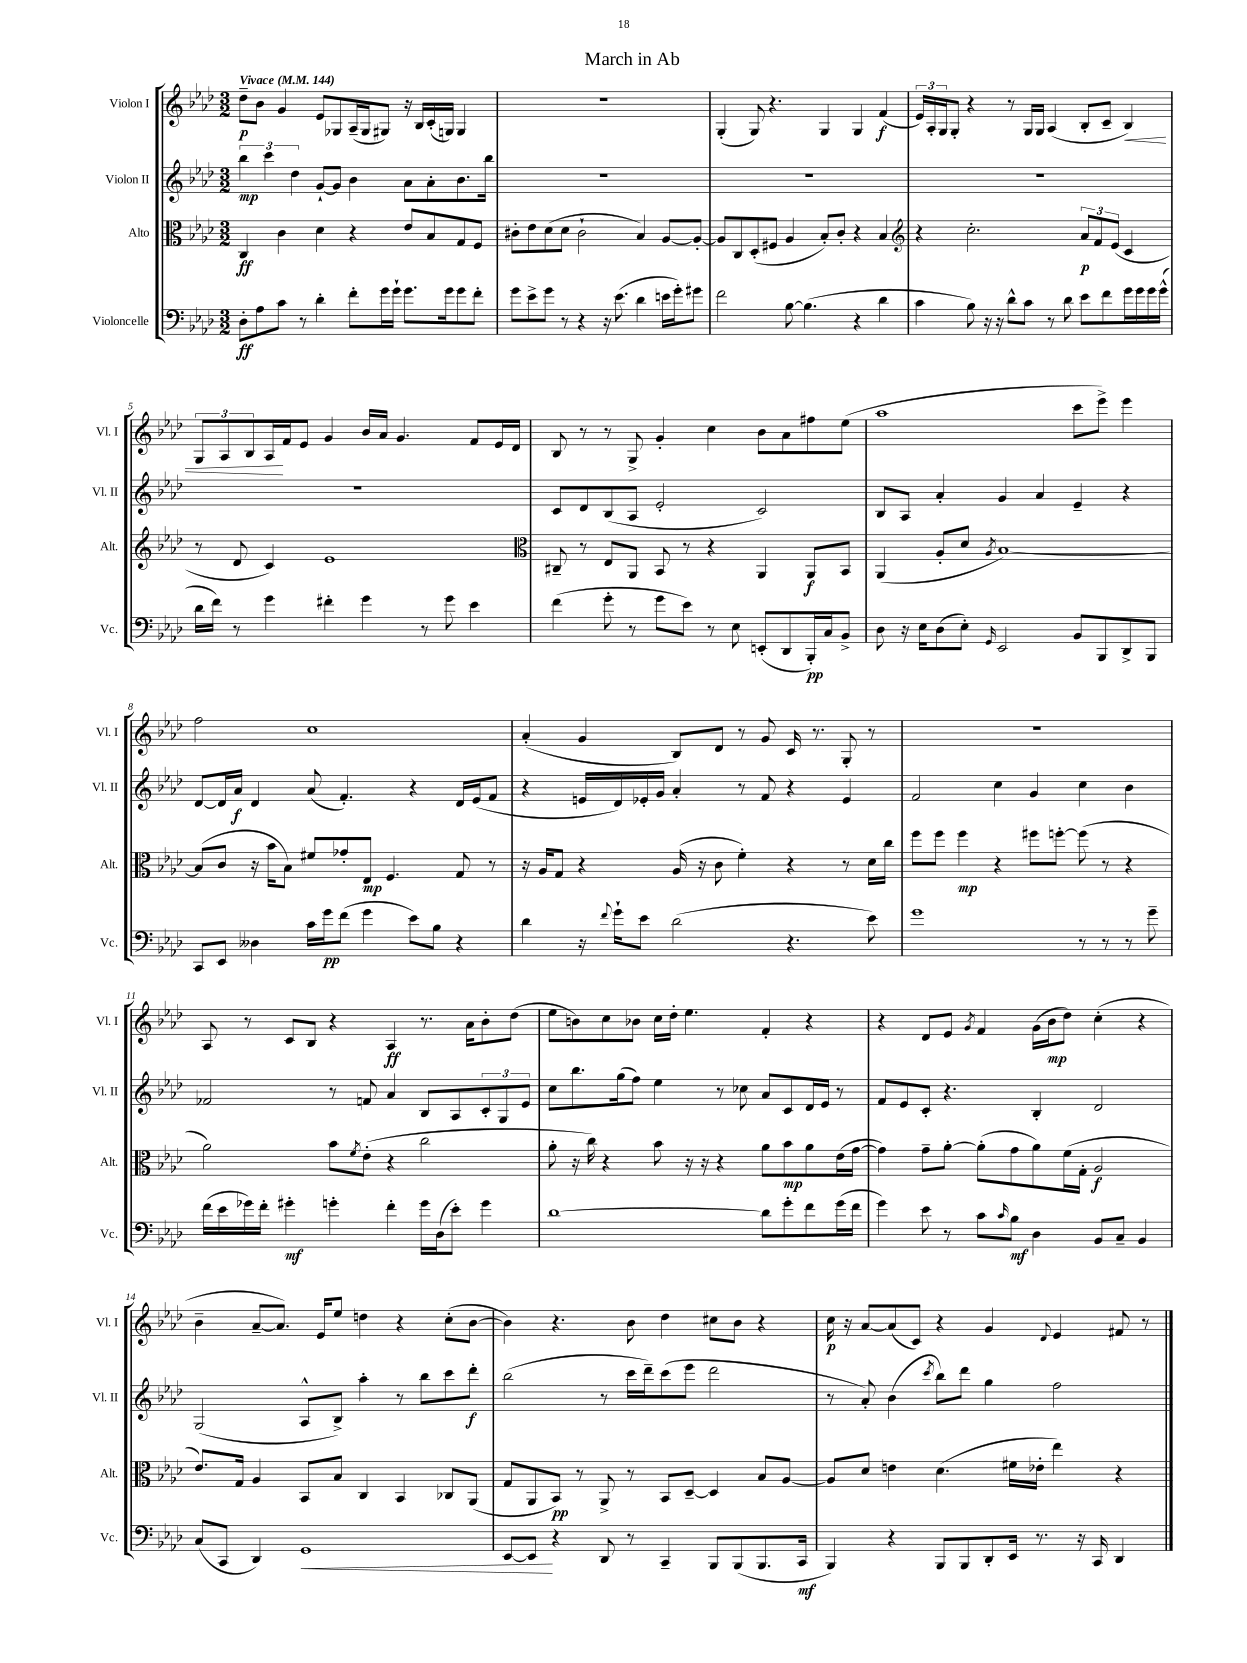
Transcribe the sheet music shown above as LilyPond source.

\header { title = "March in Ab" }
<<
\new StaffGroup <<
\new Staff = "s0" \with { instrumentName = "Violon I" shortInstrumentName = "Vl. I" } {
    \clef treble \key aes \major \numericTimeSignature \time 3/2 \tempo "Vivace" 4 = 144
    des''8--\p bes'8 g'4 ees'8 ges8 aes16--( ges16 gis8) r16 bes16 c'16-.( g16) g4 |
    R1. |
    g4-.( g8) r4. g4 g4 f'4\f( |
    \tuplet 3/2 { ees'16) aes16-. g16 } g8-. r4 r8 g16 g16 aes4( bes8-. c'8-- bes4\<) |
    \tuplet 3/2 { g8 aes8 bes8 } aes16\! f'16 ees'8 g'4 bes'16 aes'16 g'4. f'8 ees'16 des'16 |
    bes8 r8 r8 g8-> g'4-. c''4 bes'8 aes'8 fis''8 ees''8( |
    aes''1 c'''8 ees'''8->) ees'''4 |
    f''2 c''1 |
    aes'4-.( g'4 bes8) des'8 r8 g'8 c'16 r8. g8-. r8 |
    R1. |
    aes8 r8 c'8 bes8 r4 aes4\ff r8. aes'16 bes'8-. des''8( |
    ees''8 b'8) c''8 bes'8 c''16 des''16-. ees''4. f'4-. r4 |
    r4 des'8 ees'8 \acciaccatura { g'8 } f'4 g'16( bes'16\mp des''8) c''4-.( r4 |
    bes'4-- aes'8~-- aes'8.) ees'16 ees''8 d''4 r4 c''8-.( bes'8~ |
    bes'4) r4. bes'8 des''4 cis''8 bes'8 r4 |
    c''16\p r16 aes'8~ aes'8( c'8) r4 g'4 \appoggiatura { des'8 } ees'4 fis'8 r8 \bar "|." |
}
\new Staff = "s1" \with { instrumentName = "Violon II" shortInstrumentName = "Vl. II" } {
    \clef treble \key aes \major \numericTimeSignature \time 3/2
    \tuplet 3/2 { bes''4\mp c'''4 des''4 } g'8~-! g'8 bes'4 aes'8 aes'8-. bes'8. bes''16 |
    R1. |
    R1. |
    R1. |
    R1. |
    c'8 des'8 bes8( aes8 ees'2-. c'2) |
    bes8 aes8 aes'4-. g'4 aes'4 ees'4-- r4 |
    des'8~ des'16 aes'16\f des'4 aes'8( f'4.-.) r4 des'16 ees'16( f'8 |
    r4 e'16 des'16) ees'16-. g'16 aes'4-. r8 f'8 r4 ees'4 |
    f'2 c''4 g'4 c''4 bes'4 |
    fes'2 r8 f'8 aes'4 bes8 aes8 \tuplet 3/2 { c'8-. g8 ees'8 } |
    c''8 bes''8. g''16( f''8) ees''4 r8 ces''8 aes'8 c'8 des'16 ees'16 r8 |
    f'8 ees'8 c'8-. r4. bes4-. des'2 |
    g2( aes8-^ bes8->) aes''4-. r8 bes''8 c'''8 des'''8-.\f |
    bes''2( r8 c'''16 des'''16--) c'''8( ees'''8 des'''2 |
    r8 aes'8-.) bes'4( \acciaccatura { c'''8 } bes''8) des'''8 g''4 f''2 \bar "|." |
}
\new Staff = "s2" \with { instrumentName = "Alto" shortInstrumentName = "Alt." } {
    \clef alto \key aes \major \numericTimeSignature \time 3/2
    c4\ff c'4 des'4 r4 ees'8 bes8 g8 f8 |
    cis'8-. ees'8 des'8( des'8 cis'2-! bes4) aes8~ aes8~-. |
    aes8 c8 des8-.( fis8 aes4 bes8-.) c'8-. r4 bes4 |
    \clef treble r4 c''2.-. \tuplet 3/2 { aes'8\p f'8 ees'8( } c'4 |
    r8 des'8 c'4) ees'1 |
    \clef alto cis8-- r8 ees8 aes,8 bes,8 r8 r4 aes,4 aes,8\f bes,8 |
    aes,4( aes8-. des'8 \acciaccatura { aes8 } bes1~) |
    bes8( c'8 r16 bes'16 bes8) fis'8 ges'8-. ees8\mp f4. g8 r8 |
    r16 aes16 g8 r4 aes16( r16 c'8 f'4-.) r4 r8 des'16 c''16 |
    f''8 f''8 f''4\mp r4 fis''8 f''8~-. f''8( r8 r4 |
    aes'2) bes'8 \acciaccatura { f'8 } ees'8-.( r4 c''2 |
    aes'8-. r16 c''16) r4 bes'8 r16 r16 r4 aes'8 bes'8\mp aes'8 ees'16( g'16~ |
    g'4) g'8-- aes'8~-. aes'8-.( g'8 aes'8) f'16( g16-. aes2\f |
    ees'8.) g16 aes4 bes,8 bes8 c4 bes,4 ces8 aes,8( |
    g8 aes,8 bes,8\pp) r8 aes,8-> r8 bes,8 des8~-- des4 bes8 aes8~ |
    aes8 des'8 e'4 des'4.( fis'16 ees'16-. ees''4) r4 \bar "|." |
}
\new Staff = "s3" \with { instrumentName = "Violoncelle" shortInstrumentName = "Vc." } {
    \clef bass \key aes \major \numericTimeSignature \time 3/2
    des8-.\ff aes8 c'8 r8 des'4-. f'8-. g'16 g'16-! g'8. g'16 g'8 f'8-. |
    g'8 ees'8-> g'8 r8 r4 r16 ees'8.( des'4 e'16 g'16-.) gis'8 |
    f'2 bes8~ bes4.( r4 des'4 |
    c'4 bes8) r16 r16 des'8-^ c'8 r8 des'8 ees'8 f'8 g'16 g'16 g'16 g'16-^( |
    des'16 f'16) r8 g'4 fis'4-. g'4 r8 g'8 ees'4 |
    f'4( g'8-. r8 g'8 ees'8) r8 ees8 e,8-.( des,8 bes,,16-.\pp) c16 bes,8-> |
    des8 r16 ees16 des8( ees8-.) \grace { g,16 } ees,2 bes,8 bes,,8 des,8-> bes,,8 |
    c,8 ees,8 deses4 c'16 g'16\pp f'8( g'4 ees'8) bes8 r4 |
    des'4 r16 \appoggiatura { f'8 } g'16-! ees'8 des'2( r4. ees'8) |
    g'1 r8 r8 r8 g'8-- |
    f'16( ees'16 ges'16) f'16-. gis'4-.\mf g'4-. f'4-. g'16 des16( ees'8-.) g'4 |
    des'1~ des'8 g'8-. f'8 g'16( f'16 |
    g'4) ees'8 r8 c'8 \grace { c'16 } bes8\mf des4 bes,8 c8-- bes,4 |
    c8( c,8 des,4) g,1\< |
    ees,8~ ees,8\! r4 des,8 r8 c,4-- bes,,8 bes,,8( bes,,8. c,16\mf |
    bes,,4) r4 bes,,8 bes,,8 des,8-. ees,16 r8. r16 c,16 des,4 \bar "|." |
}
>>
>>
